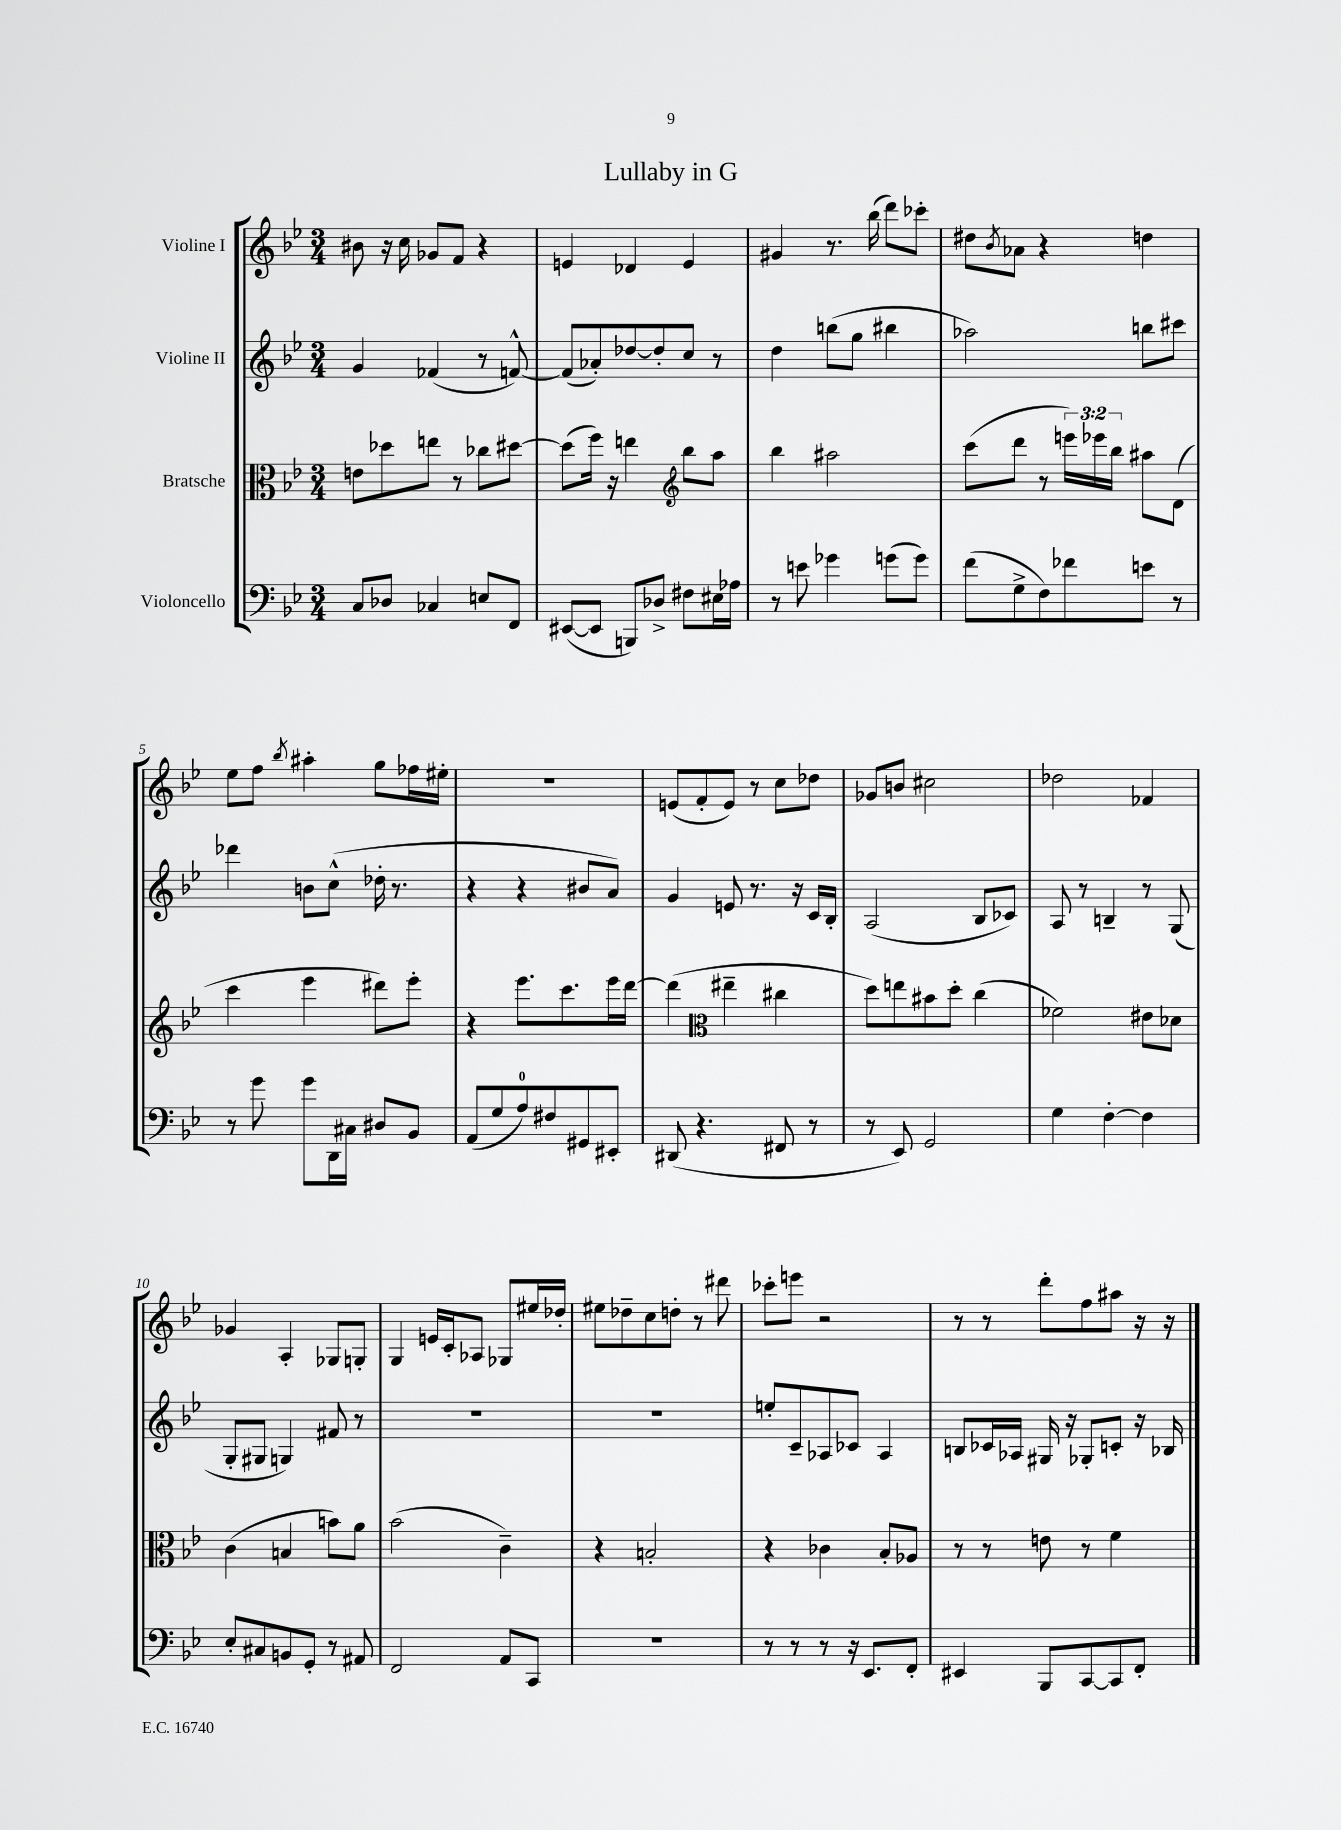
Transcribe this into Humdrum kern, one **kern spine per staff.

**kern	**kern	**kern	**kern
*staff4	*staff3	*staff2	*staff1
*clefF4	*clefC3	*clefG2	*clefG2
*k[b-e-]	*k[b-e-]	*k[b-e-]	*k[b-e-]
*M3/4	*M3/4	*M3/4	*M3/4
8C	8e	4g	8b#
8D-	8dd-	.	16r
.	.	.	16cc
4C-	8ee	(4f-	8g-
.	8r	.	8f
8E	8cc-	8r	4r
8FF	[8dd#	[8f^^)	.
=	=	=	=
([8EE#	(8dd#]	(8f]	4e
8EE#]	16ff)	8a-')	.
.	16r	.	.
8BBB)	4ee	[8dd-	4d-
8D-^	.	8dd-']	.
*	*clefG2	*	*
8F#	8bb-	8cc	4e
16E#	8aa	8r	.
16A-	.	.	.
=	=	=	=
8r	4bb-	4dd	4g#
8e	.	.	.
4g-	2aa#	(8bb	8.r
.	.	8gg	.
.	.	.	(16bb-
(8g	.	4bb#	8ddd)
8g)	.	.	8ccc-'
=	=	=	=
(8f	(8ccc	2aa-)	8dd#
.	.	.	8qb-
8G^	8ddd	.	8a-
8F)	8r	.	4r
8f-	24eee)	.	.
.	24eee-	.	.
.	24bb-	.	.
8e	8aa#	8bb	4dd
8r	(8d	8ccc#	.
=	=	=	=
8r	4ccc	4ddd-	8ee-
8g	.	.	8ff
.	.	.	8qbb-
8g	4eee-	8b	4aa#'
16DD	.	(8cc^^	.
16C#	.	.	.
8D#	8ddd#)	16dd-'	8gg
.	.	8.r	.
8BB-	8eee-'	.	16ff-
.	.	.	16ee#'
=	=	=	=
(8AA	4r	4r	2.r
8G	.	.	.
8A)	8.eee-	4r	.
8F#	.	.	.
.	8.ccc	.	.
8GG#	.	8b#	.
8EE#'	16eee-	8a)	.
.	[16ddd	.	.
=	=	=	=
(8DD#	(4ddd]	4g	(8e
4.r	.	.	8f'
*	*clefC3	*	*
.	4ee#~	8e	8e)
.	.	8.r	8r
8FF#	4cc#	.	8cc
.	.	16r	.
8r	.	16c	8dd-
.	.	16B-'	.
=	=	=	=
8r	8dd)	(2A	8g-
8EE-)	8ee	.	8b
2GG	8b#	.	2cc#
.	8dd'	.	.
.	(4cc	8B-	.
.	.	8c-)	.
=	=	=	=
4G	2f-)	8A	2dd-
.	.	8r	.
[4F'	.	4B~	.
4F]	8e#	8r	4f-
.	8d-	(8G	.
=	=	=	=
8E-'	(4c	8G'	4g-
8C#	.	8G#	.
8BB	4B	4G)	4A'
8GG'	.	.	.
8r	8b)	8f#	8G-
8AA#	8a	8r	8G'
=	=	=	=
2FF	(2b-	2.r	4G
.	.	.	16e
.	.	.	16c'
.	.	.	8A-
8AA	4c~)	.	8G-
8CC	.	.	16ee#
.	.	.	16dd-'
=	=	=	=
2.r	4r	2.r	8ee#
.	.	.	8dd-~
.	2B'	.	8cc
.	.	.	8dd'
.	.	.	8r
.	.	.	8ddd#
=	=	=	=
8r	4r	8ee'	8ccc-'
8r	.	8c~	8eee
8r	4c-	8A-	2r
16r	.	8c-	.
8.EE-	.	.	.
.	8B-'	4A-	.
8FF'	8A-	.	.
=	=	=	=
4EE#	8r	8B	8r
.	8r	16c-	8r
.	.	16A-	.
8BBB-	8e	16G#	8ddd'
.	.	16r	.
[8CC	8r	8G-'	8ff
8CC]	4f	8c'	8aa#
8FF'	.	16r	16r
.	.	16B-	16r
==	==	==	==
*-	*-	*-	*-
